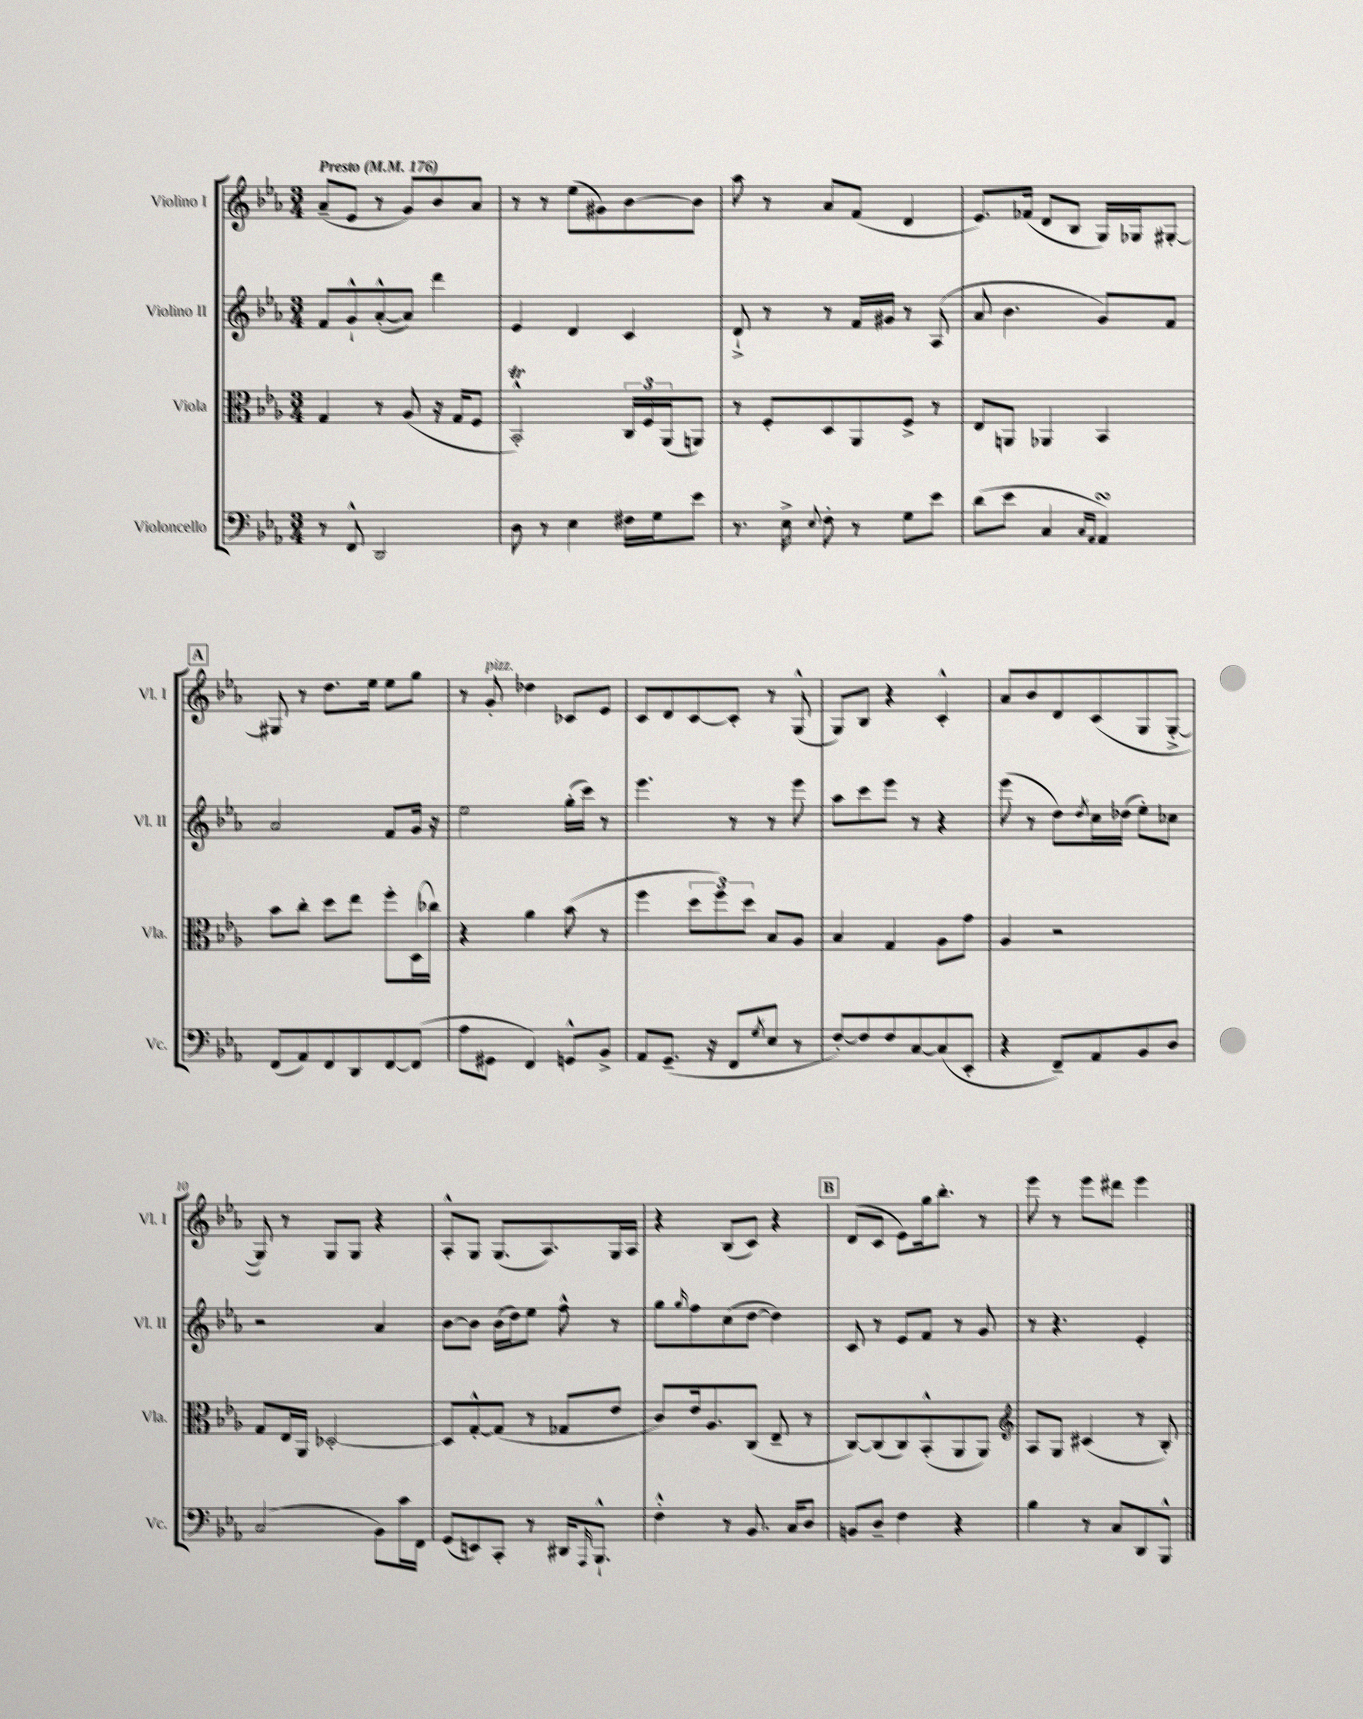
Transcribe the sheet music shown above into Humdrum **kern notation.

**kern	**kern	**kern	**kern
*staff4	*staff3	*staff2	*staff1
*clefF4	*clefC3	*clefG2	*clefG2
*k[b-e-a-]	*k[b-e-a-]	*k[b-e-a-]	*k[b-e-a-]
*M3/4	*M3/4	*M3/4	*M3/4
*MM176	*MM176	*MM176	*MM176
8r	4G	8f	(8a-~
8FF^^	.	8g`^^	8e-
2DD	8r	([8a-'^^	8r
.	(8A-	8a-])	8g)
.	16r	4ddd	8b-
.	16G	.	.
.	8F	.	8a-
=	=	=	=
8D	2BB-'^^)	4e-	8r
8r	.	.	8r
4E-	.	4d	(8ee-
.	.	.	8g#)
16F#	24C	4c	[8b-
.	24F	.	.
16G	.	.	.
.	(24AA-	.	.
8e-	8AA)	.	8b-]
=	=	=	=
8.r	8r	8d`^	8aa-
.	8F'	8r	8r
16E-^	.	.	.
8qqE-	.	.	.
8F'	8D	8r	8a-
8r	8AA-	16f	(8f
.	.	16g#	.
8G	8F^	8r	4d
8e-	8r	(8A-	.
=	=	=	=
(8d	8E-	8a-	8.e-)
8e-	8AA	4.b-	.
.	.	.	(16f-
4C	4AA-	.	8d
.	.	.	8B-
16qqC	.	.	.
16qqAA-	.	.	.
4AA-)	4BB-	8g)	16G)
.	.	.	16G-
.	.	8f	[8G#'
=	=	=	=
(8FF	8b-	2a-	8G#]
8AA-)	8cc'	.	8r
8FF	8dd	.	8.dd
8DD	8ee-	.	.
.	.	.	16ee-
[8FF	8ff'	8f	8ee-
(8FF]	(16D	16g	8gg
.	16cc-)	16r	.
=	=	=	=
8A-	4r	2ee-	8r
8GG#	.	.	8g'
4FF)	4a-	.	4dd-
8GG^^	(8b-	(16gg'	8c-
.	.	16ccc)	.
8BB-^	8r	8r	8e-
=	=	=	=
8AA-	4ff	4.eee-	8c
(8.GG~	.	.	8d
.	12dd	.	[8c
16r	.	.	.
.	12ff)	.	.
8FF	.	8r	8c']
.	12dd	.	.
8qG	.	.	.
8E-	8B-	8r	8r
8r	8A-	8eee-	(8G^^
=	=	=	=
[8F')	4B-	8aa-	8G)
8F]	.	8ccc	8B-
8F	4G	8eee-	4r
[8C	.	8r	.
(8C]	8A-	4r	4c'^^
8EE-'	8g	.	.
=	=	=	=
4r	4A-	(8eee-	8a-
.	.	8r	8b-
8FF~)	2r	8dd)	8d
.	.	8qdd	.
8AA-	.	16cc	(8c
.	.	(16dd-	.
8BB-	.	8ee-')	8G
8D	.	8cc-	[8G'^
=	=	=	=
(2C	8G	2r	8G])
.	16E-	.	8r
.	16AA-	.	.
.	[2D-'	.	8G
.	.	.	8G
8BB-)	.	4a-	4r
16c	.	.	.
16FF	.	.	.
=	=	=	=
(8GG	8D-]	[8b-	8A-'^^
8EE)	[8G'^^	8b-]	8G
8CC'	(8G]	(16b-	(8.G
.	.	16dd)	.
8r	8r	8ee-	.
.	.	.	8.A-)
16DD#	8G-	8ff^^	.
16qqAAA-	.	.	.
8.BBB-`^^	.	.	.
.	8e-	8r	16G
.	.	.	16A-
=	=	=	=
4F'^^	8c)	8gg	4r
.	.	16qqgg	.
.	16e-	8ff	.
.	8.A-	.	.
8r	.	(8cc	(8B-
8.BB-	(8C	[8dd	8c)
.	8E-~	4dd])	4r
16C	.	.	.
8D	8r	.	.
=	=	=	=
8BB	[8C)	8c	(8d
8D~	(8C]	8r	8c
4F	8C)	8e-	8e-)
.	(8BB-'^^	8f	16gg
.	.	.	8.bb-'
4r	8AA-	8r	.
.	8AA-)	8g	8r
=	=	=	=
*	*clefG2	*	*
4B-	8A-	8r	8eee-
.	8G	4.r	8r
8r	(4c#	.	8eee-
8C	.	.	8ddd#
8DD	8r	4e-'	4eee-
8BBB-^^	8B-')	.	.
==	==	==	==
*-	*-	*-	*-
